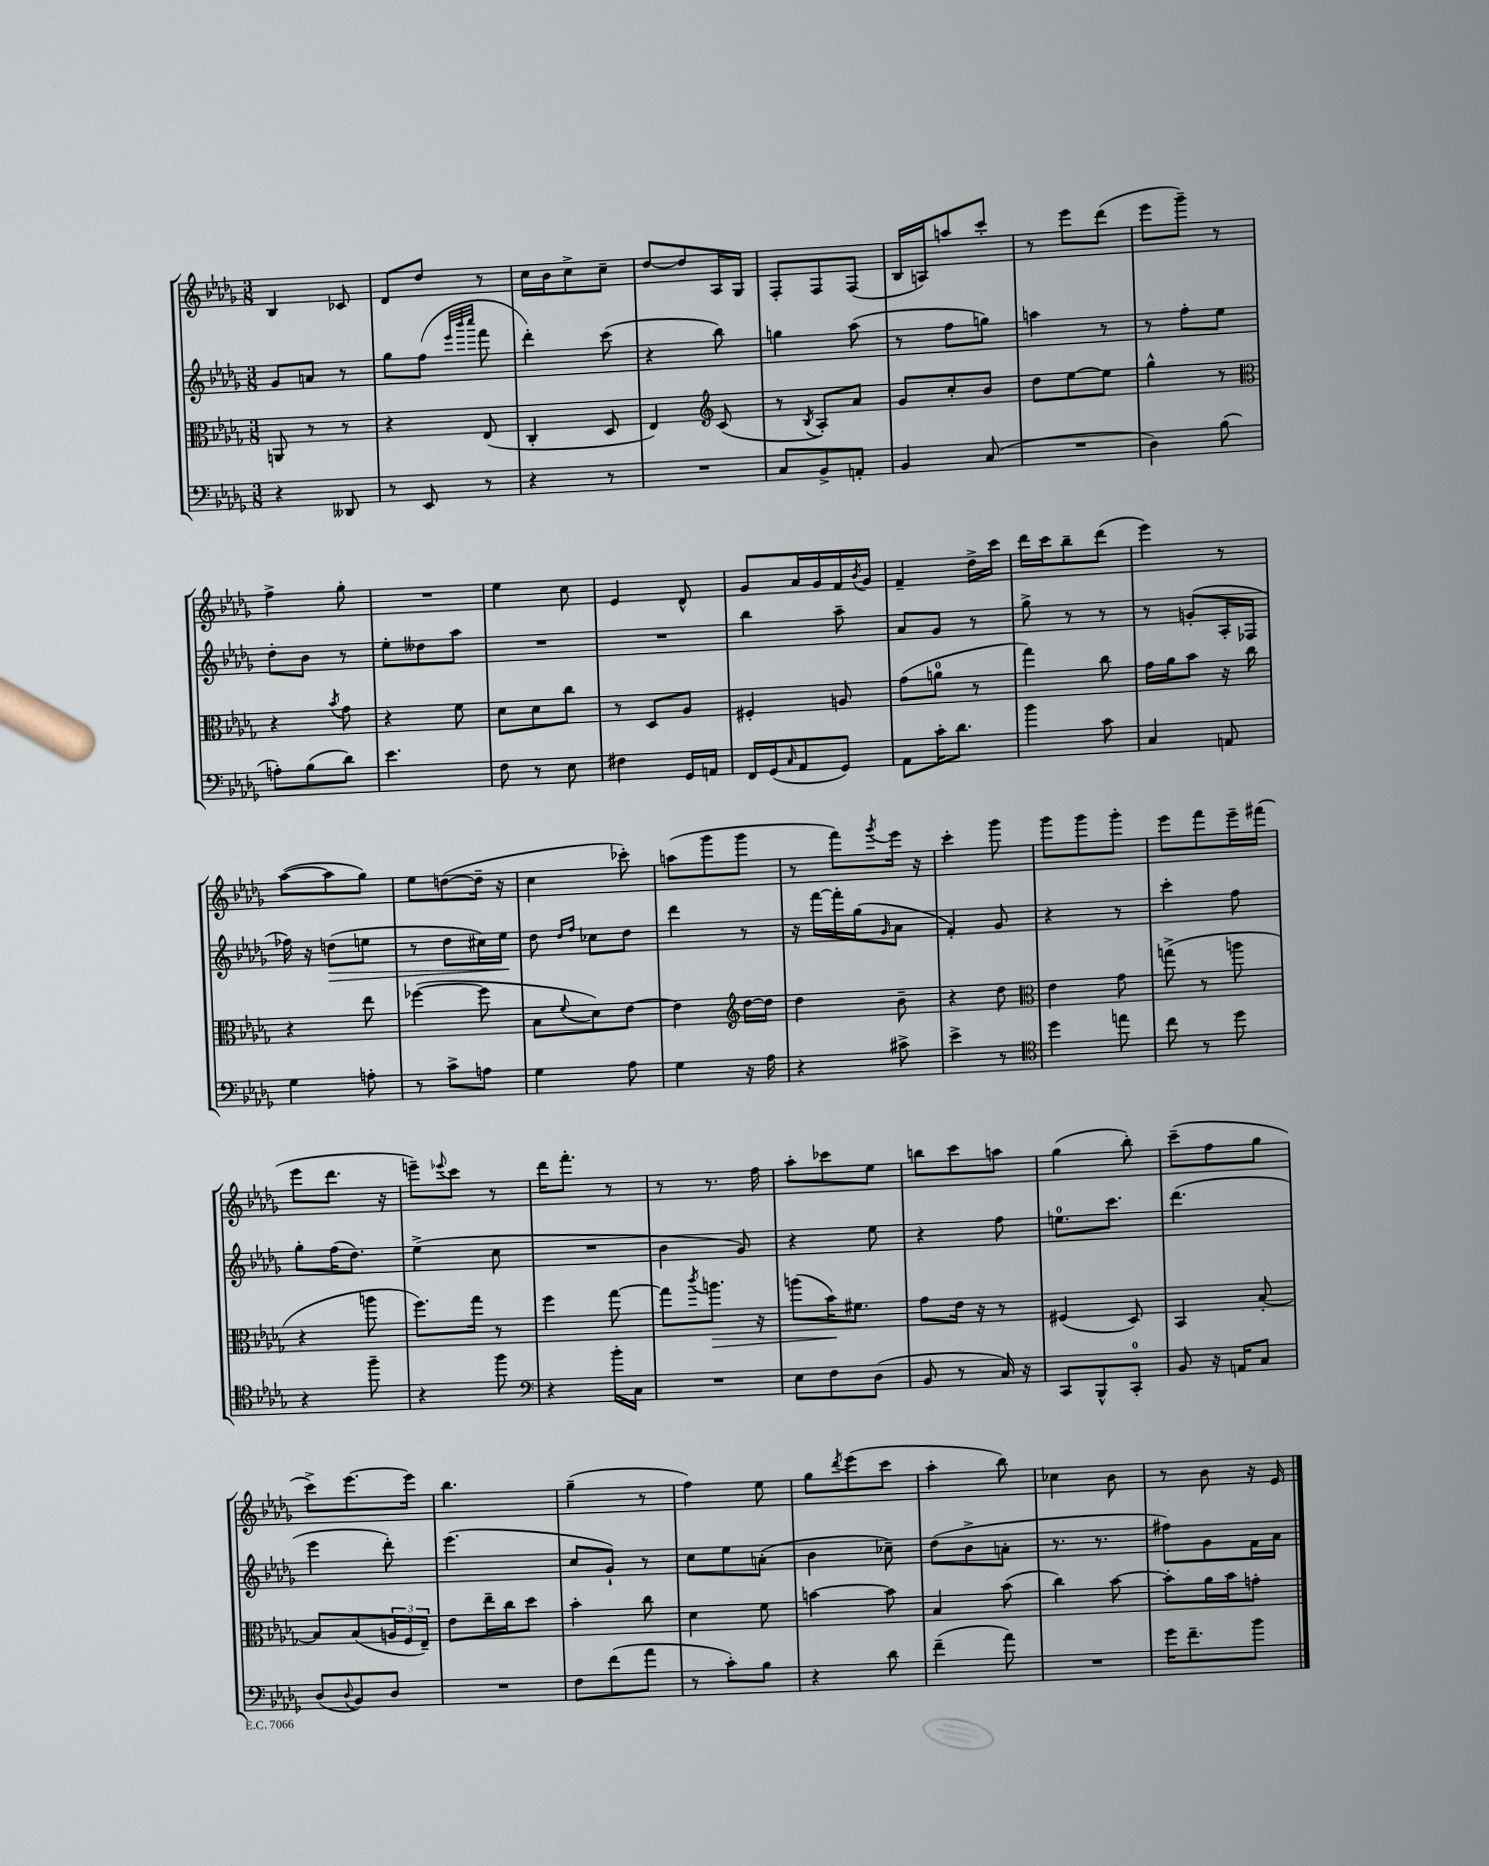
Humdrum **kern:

**kern	**kern	**kern	**kern
*staff4	*staff3	*staff2	*staff1
*clefF4	*clefC3	*clefG2	*clefG2
*k[b-e-a-d-g-]	*k[b-e-a-d-g-]	*k[b-e-a-d-g-]	*k[b-e-a-d-g-]
*M3/8	*M3/8	*M3/8	*M3/8
4r	8AA	8g-	4B-
.	8r	8a	.
8DD--	8r	8r	8c-
=	=	=	=
8r	4r	8gg-	8d-
8EE-	.	(8ff	8dd-
.	.	32qqeee-	.
.	.	32qqbbb-	.
.	.	32qqcccc	.
8r	(8E-	8fff	8r
=	=	=	=
4r	4C'	4ddd-')	16cc
.	.	.	16b-
.	.	.	8cc^
8r	8D-	(8ccc	8cc~
=	=	=	=
4.r	4E-)	4r	[8dd-
.	.	.	8dd-]
*	*clefG2	*	*
.	(8c	8bb-)	16A-
.	.	.	16G-
=	=	=	=
8C	8r	4gg	8F'
.	8qB-	.	.
8BB-^	8A-')	.	8F
8AA'	8a-	(8aa-	(8F
=	=	=	=
4BB-	8g-	8r	16B-
.	.	.	16A)
.	8cc'	8ff	8aa
(8C	8b-	8gg)	8ccc'
=	=	=	=
4.r	8dd-	4aa	8r
.	[8ee-	.	8eee-
.	8ee-]	8r	(8ddd-
=	=	=	=
4D-)	4gg-^^	8r	8eee-
.	.	8ff'	8ggg-~)
(8B-	8r	8ee-	8r
=	=	=	=
*	*clefC3	*	*
8A')	4r	8dd-'	4ff^
(8B-	.	8b-	.
.	8qb-	.	.
8d-)	8g-	8r	8gg-'
=	=	=	=
4.e-	4r	8ee-'	4.r
.	.	8dd--	.
.	8f	8aa-	.
=	=	=	=
8F	8d-	4.r	4ee-
8r	8d-	.	.
8E-	8cc	.	8cc
=	=	=	=
4F#	8r	4.r	4e-
.	8D-	.	.
16GG-	8A-	.	8d-^^
16AA	.	.	.
=	=	=	=
16FF	4F#'	4bb-	8g-
(16GG-	.	.	.
16qqC	.	.	.
8AA-	.	.	16a-
.	.	.	16g-
8GG-)	8A	8aa-~	16f
.	.	.	8qb-
.	.	.	16g-
=	=	=	=
8AA-	(8g-	8a-	4f~
16c'	8a	8g-	.
8.d-	.	.	.
.	8r	8r	16dd-^
.	.	.	16ccc
=	=	=	=
4b-	4gg-)	8gg-^	16ddd-
.	.	.	16ccc
.	.	8r	8bb-~
8c	8cc	8r	(8ddd-
=	=	=	=
4C	16g-	8r	4eee-)
.	16a-	.	.
.	8b-	(8g'	.
8AA	16r	16A-'	8r
.	16cc	16F-	.
=	=	=	=
4G-	4r	16ff-)	([8aa-
.	.	16r	.
.	.	(8dd	8aa-]
8A'	8ee-	8ee	8gg-)
=	=	=	=
8r	([4ff-	8r	8ee-
8c^	.	8dd-	([8dd
8A	8ff-]	16cc#)	16dd~]
.	.	16ee-	16r
=	=	=	=
4G-	8B-	8dd-	4cc
.	.	16qqdd-	.
.	8qqf	16qqff	.
.	8d-)	8cc-	.
8A-	[8e-	8dd-	8ccc-')
=	=	=	=
4G-	4e-]	4ddd-	(8aa
.	.	.	8ggg-
*	*clefG2	*	*
16r	[16dd-	8r	8ggg-
16A-	16dd-]	.	.
=	=	=	=
4r	4dd-	16r	8r
.	.	[16fff	.
.	.	16fff']	8fff)
.	.	(16gg-	.
.	.	16qqg-	8qggg-
8c#^	8b-~	8a-	16eee-
.	.	.	16r
=	=	=	=
4e-^	4r	4f')	4ccc'
8r	8dd-	8g-	8ggg-
=	=	=	=
*clefC4	*clefC3	*	*
4dd-	4e-	4r	8ggg-
.	.	.	8ggg-
8ee	8g-	8r	8ggg-'
=	=	=	=
8cc	(8gg^	4ccc'	8eee-
8r	8r	.	8fff
8dd-	8aa	8ff	16eee-~
.	.	.	(16fff#
=	=	=	=
4r	4r	8gg-'	8eee-
.	.	(16ff	8.ddd-
.	.	8.dd-)	.
8ff~	8aa	.	.
.	.	.	16r
=	=	=	=
4r	8.ff)	(4ee-^	8eee~)
.	.	.	8qqeee-
.	.	.	8ccc
.	16gg-	.	.
8ff	8r	8cc	8r
=	=	=	=
*clefF4	*	*	*
4r	4ff	4.r	16ddd-
.	.	.	8.fff'
16b-'	[8gg-	.	8r
16C	.	.	.
=	=	=	=
4.r	8gg-]	4b-	8r
.	8qccc	.	.
.	8.aa	.	8.r
.	.	8g-)	.
.	16r	.	16ff
=	=	=	=
8E-	(8aa	4r	8aa-'
8F	16b-)	.	8ccc-
.	8.f#	.	.
(8D-	.	8ee-	8ee-
=	=	=	=
8BB-	8g-	4r	8bb
8r	16e-	.	8ccc
.	16r	.	.
16C)	8r	8ff	8aa
16r	.	.	.
=	=	=	=
8CC	(4F#	8.ee	(4gg-
8BBB-^^	.	.	.
.	.	8.ccc	.
8CC'	8D-)	.	8bb-')
=	=	=	=
8BB-	4BB-	(4.ddd-	(8ccc~
16r	.	.	8ff
16AA	.	.	.
8C	[8B-'	.	8gg-
=	=	=	=
(8D-	8B-]	4eee-	8ccc^)
8qqD-	.	.	.
8BB-)	(8B-	.	[8.eee-
8D-	24A	8ddd-')	.
.	24F	.	.
.	.	.	16eee-]
.	24E-~)	.	.
=	=	=	=
4.r	8e-	(4.eee-	4.bb-
.	16ee-~	.	.
.	16cc	.	.
.	8dd-	.	.
=	=	=	=
8F	4b-'	8cc	(4gg-~
(8f	.	8g-`)	.
8a-	8cc	8r	8r
=	=	=	=
8r	4d-	8cc	4ff)
8c')	.	8ee-	.
8B-	8f	(8a'	8ee-
=	=	=	=
4r	[4b	4b-	8gg-
.	.	.	8qddd-
.	.	.	(8eee-
8d-	8b]	8cc-~)	8ccc
=	=	=	=
(4f~	4B-	(8dd-	4aa-'
.	.	8b-^	.
8a-)	(8b-	8a'	8bb-)
=	=	=	=
4.r	4cc)	8.r	4cc-
.	.	8.r	.
.	[8b-	.	8b-
=	=	=	=
16g-	8b-']	8ff#)	8r
8.f~	.	.	.
.	16a-	8g-	8b-
.	16b-	.	.
8b-	8g'	16f	16r
.	.	16a-	16e-
==	==	==	==
*-	*-	*-	*-
